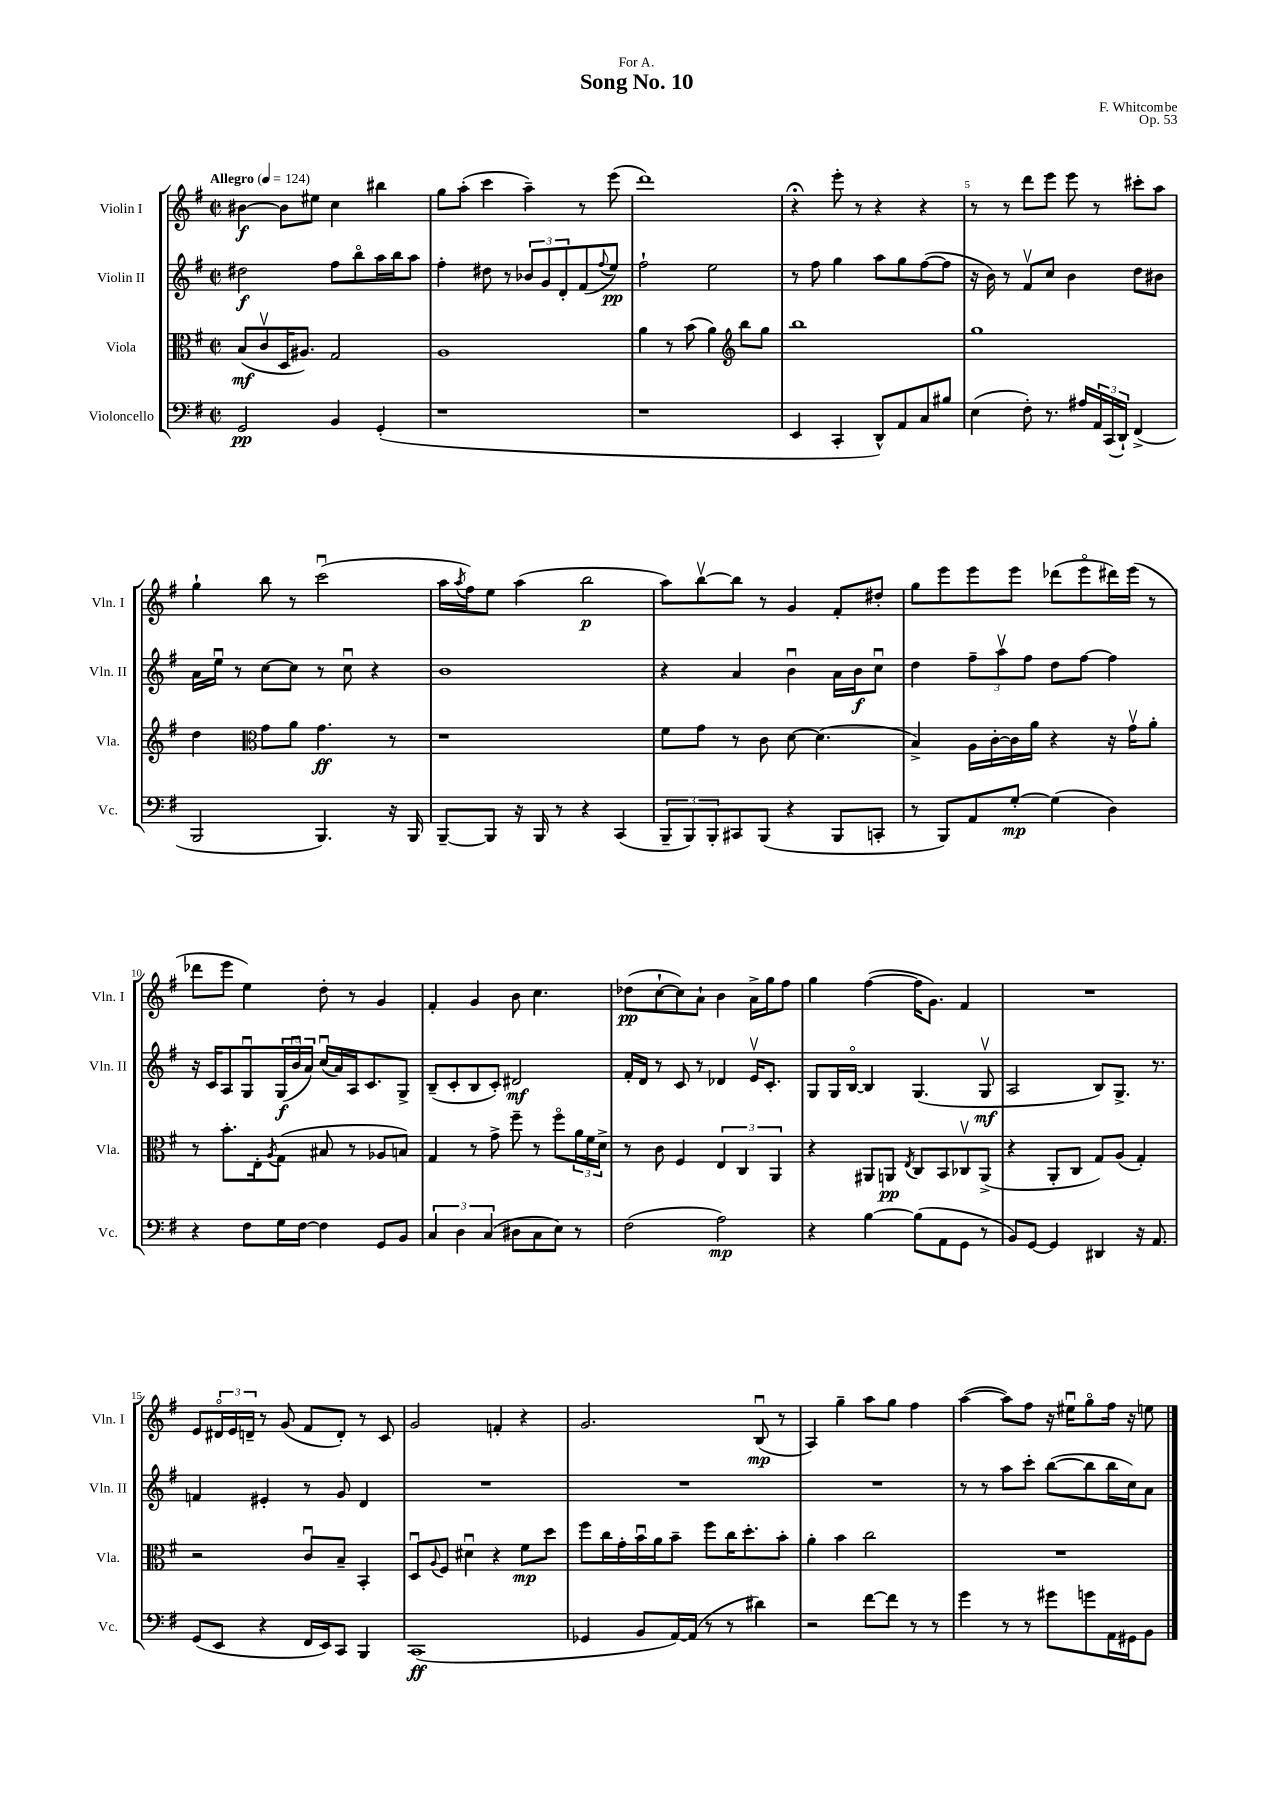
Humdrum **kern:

**kern	**kern	**kern	**kern
*staff4	*staff3	*staff2	*staff1
*clefF4	*clefC3	*clefG2	*clefG2
*k[f#]	*k[f#]	*k[f#]	*k[f#]
*M2/2	*M2/2	*M2/2	*M2/2
*met(c|)	*met(c|)	*met(c|)	*met(c|)
*MM124	*MM124	*MM124	*MM124
2GG	(8B	2dd#	[4b#
.	8cv	.	.
.	16D	.	8b#]
.	8.A#)	.	.
.	.	.	8ee#
4BB	2G	8ff#	4cc
.	.	8bbo	.
(4GG'	.	16aa	4bb#
.	.	16bb	.
.	.	8aa	.
=	=	=	=
1r	1A	4ff#'	8gg
.	.	.	(8aa'
.	.	8dd#	4ccc
.	.	8r	.
.	.	12b-	4aa~)
.	.	12g	.
.	.	12d'	.
.	.	(8f#	8r
.	.	8qqff#	.
.	.	8ee)	(8eee
=	=	=	=
1r	4a	2ff#`	1ddd)
.	8r	.	.
.	(8b	.	.
.	4a)	2ee	.
*	*clefG2	*	*
.	8bb	.	.
.	8gg	.	.
=	=	=	=
4EE	1bb	8r	4r;
.	.	8ff#	.
4CC'	.	4gg	8eee'
.	.	.	8r
8DD^^)	.	8aa	4r
8AA	.	8gg	.
8C	.	([8ff#	4r
8B#	.	8ff#]	.
=	=	=	=
(4E	1gg	16r	8r
.	.	16b)	.
.	.	8r	8r
8F#')	.	8f#v	8ddd
8.r	.	8cc	8eee
.	.	4b	8eee
16A#	.	.	.
24AA	.	.	8r
(24CC	.	.	.
24DD`)	.	.	.
(4FF#^	.	8dd	8ccc#'
.	.	8b#	8aa
=	=	=	=
2BBB	4dd	16a	4gg`
.	.	16eeu	.
.	.	8r	.
*	*clefC3	*	*
.	8g	[8cc	8bb
.	8a	8cc]	8r
4.BBB)	4.g	8r	(2cccu
.	.	8ccu	.
.	.	4r	.
16r	8r	.	.
16BBB	.	.	.
=	=	=	=
[8BBB~	1r	1b	16aa
.	.	.	8qaa
.	.	.	16ff#)
8BBB]	.	.	8ee
16r	.	.	(4aa
16BBB	.	.	.
8r	.	.	.
4r	.	.	2bb
(4CC	.	.	.
=	=	=	=
12BBB~	8f#	4r	8aa)
12BBB)	.	.	.
.	8g	.	[8bbv
12BBB'	.	.	.
8CC#	8r	4a	8bb]
(8BBB	8c	.	8r
4r	[8d	4bu	4g
.	(4.d]	.	.
8BBB	.	16a	8f#'
.	.	16b	.
8CC'	.	8ccu	8dd#'
=	=	=	=
8r	4B^)	4dd	8gg
8BBB)	.	.	8eee
8AA	16A	12ff#~	8eee
.	[16c'	.	.
.	.	12aav	.
[8G'	16c]	.	8eee
.	.	12ff#	.
.	16a	.	.
(4G]	4r	8dd	(8ddd-
.	.	[8ff#	8eeeo
4D)	16r	4ff#]	16ddd#)
.	16gv	.	(16eee
.	8a'	.	8r
=	=	=	=
4r	8r	16r	8ddd-
.	.	16c	.
.	8.b'	8A	8eee
8F#	.	8Gu	4ee)
.	16E'	.	.
.	8qA	.	.
16G	(8G	(24G	.
.	.	24bu	.
[16F#	.	.	.
.	.	24a)	.
4F#]	8B#	(16ccu	8dd'
.	.	16a)	.
.	8r	16A	8r
.	.	8.c	.
8GG	8A-	.	4g
8BB	8B)	8G^	.
=	=	=	=
6C	4G	(8B~	4f#'
.	.	8c'	.
6D	.	.	.
.	8r	8B	4g
(6C	.	.	.
.	8g^	8c')	.
8D#	8ff#~	2d#	8b
8C	8r	.	4.cc
8E)	8ff#o	.	.
8r	24a	.	.
.	24f#	.	.
.	24d^	.	.
=	=	=	=
(2F#	8r	16f#'	(8dd-
.	.	16d	.
.	8c	8r	[8cc`
.	4F#	8c	8cc])
.	.	8r	8a`
2A)	6E	4d-	4b
.	6C	.	.
.	.	16ev	16a^
.	.	8.c'	16gg
.	6AA	.	.
.	.	.	8ff#
=	=	=	=
4r	4r	8G	4gg
.	.	16G	.
.	.	[16Bo	.
[4B	8AA#	4B]	([4ff#
.	8AA	.	.
.	8qE	.	.
(8B]	8C	(4.G	16ff#]
.	.	.	8.g)
8AA	8BB	.	.
8GG	8C-v	.	4f#
8r	(8AA^	8Gv	.
=	=	=	=
8BB)	4r	2A	1r
[8GG	.	.	.
4GG]	8AA'	.	.
.	8C	.	.
4DD#	8G)	8B)	.
.	(8A	8.G^	.
16r	4G')	.	.
8.AA	.	8.r	.
=	=	=	=
(8GG	2r	4f	8e
8EE	.	.	24d#o
.	.	.	24e
.	.	.	24d~
4r	.	4e#'	8r
.	.	.	(8g
16FF#	8cu	8r	8f#
16EE)	.	.	.
8CC	8B~	8g	8d')
4BBB	4BB'	4d	8r
.	.	.	8c
=	=	=	=
(1CC	8Du	1r	2g
.	8qqA	.	.
.	8F#	.	.
.	4d#u	.	.
.	4r	.	4f'
.	8f#	.	4r
.	8dd	.	.
=	=	=	=
4GG-	8ff#	1r	2.g
.	16cc	.	.
.	16g'	.	.
8BB	16bu	.	.
.	16a	.	.
[16AA)	8b~	.	.
(16AA]	.	.	.
8r	8ff#	.	.
8r	16cc	.	.
.	8.dd'	.	.
4d#)	.	.	(8Bu
.	8b'	.	8r
=	=	=	=
2r	4a'	1r	4A)
.	4b	.	4gg~
[8f#	2cc	.	8aa
8f#]	.	.	8gg
8r	.	.	4ff#
8r	.	.	.
=	=	=	=
4g	1r	8r	([4aa
.	.	8r	.
8r	.	8aa	8aa])
8r	.	8ccc'	8ff#
8g#	.	([8bb	16r
.	.	.	16ee#u
8g	.	8bb]	8ggo
16AA	.	16bb	16ff#
16GG#	.	16cc)	16r
8BB	.	8a	8ee
==	==	==	==
*-	*-	*-	*-
